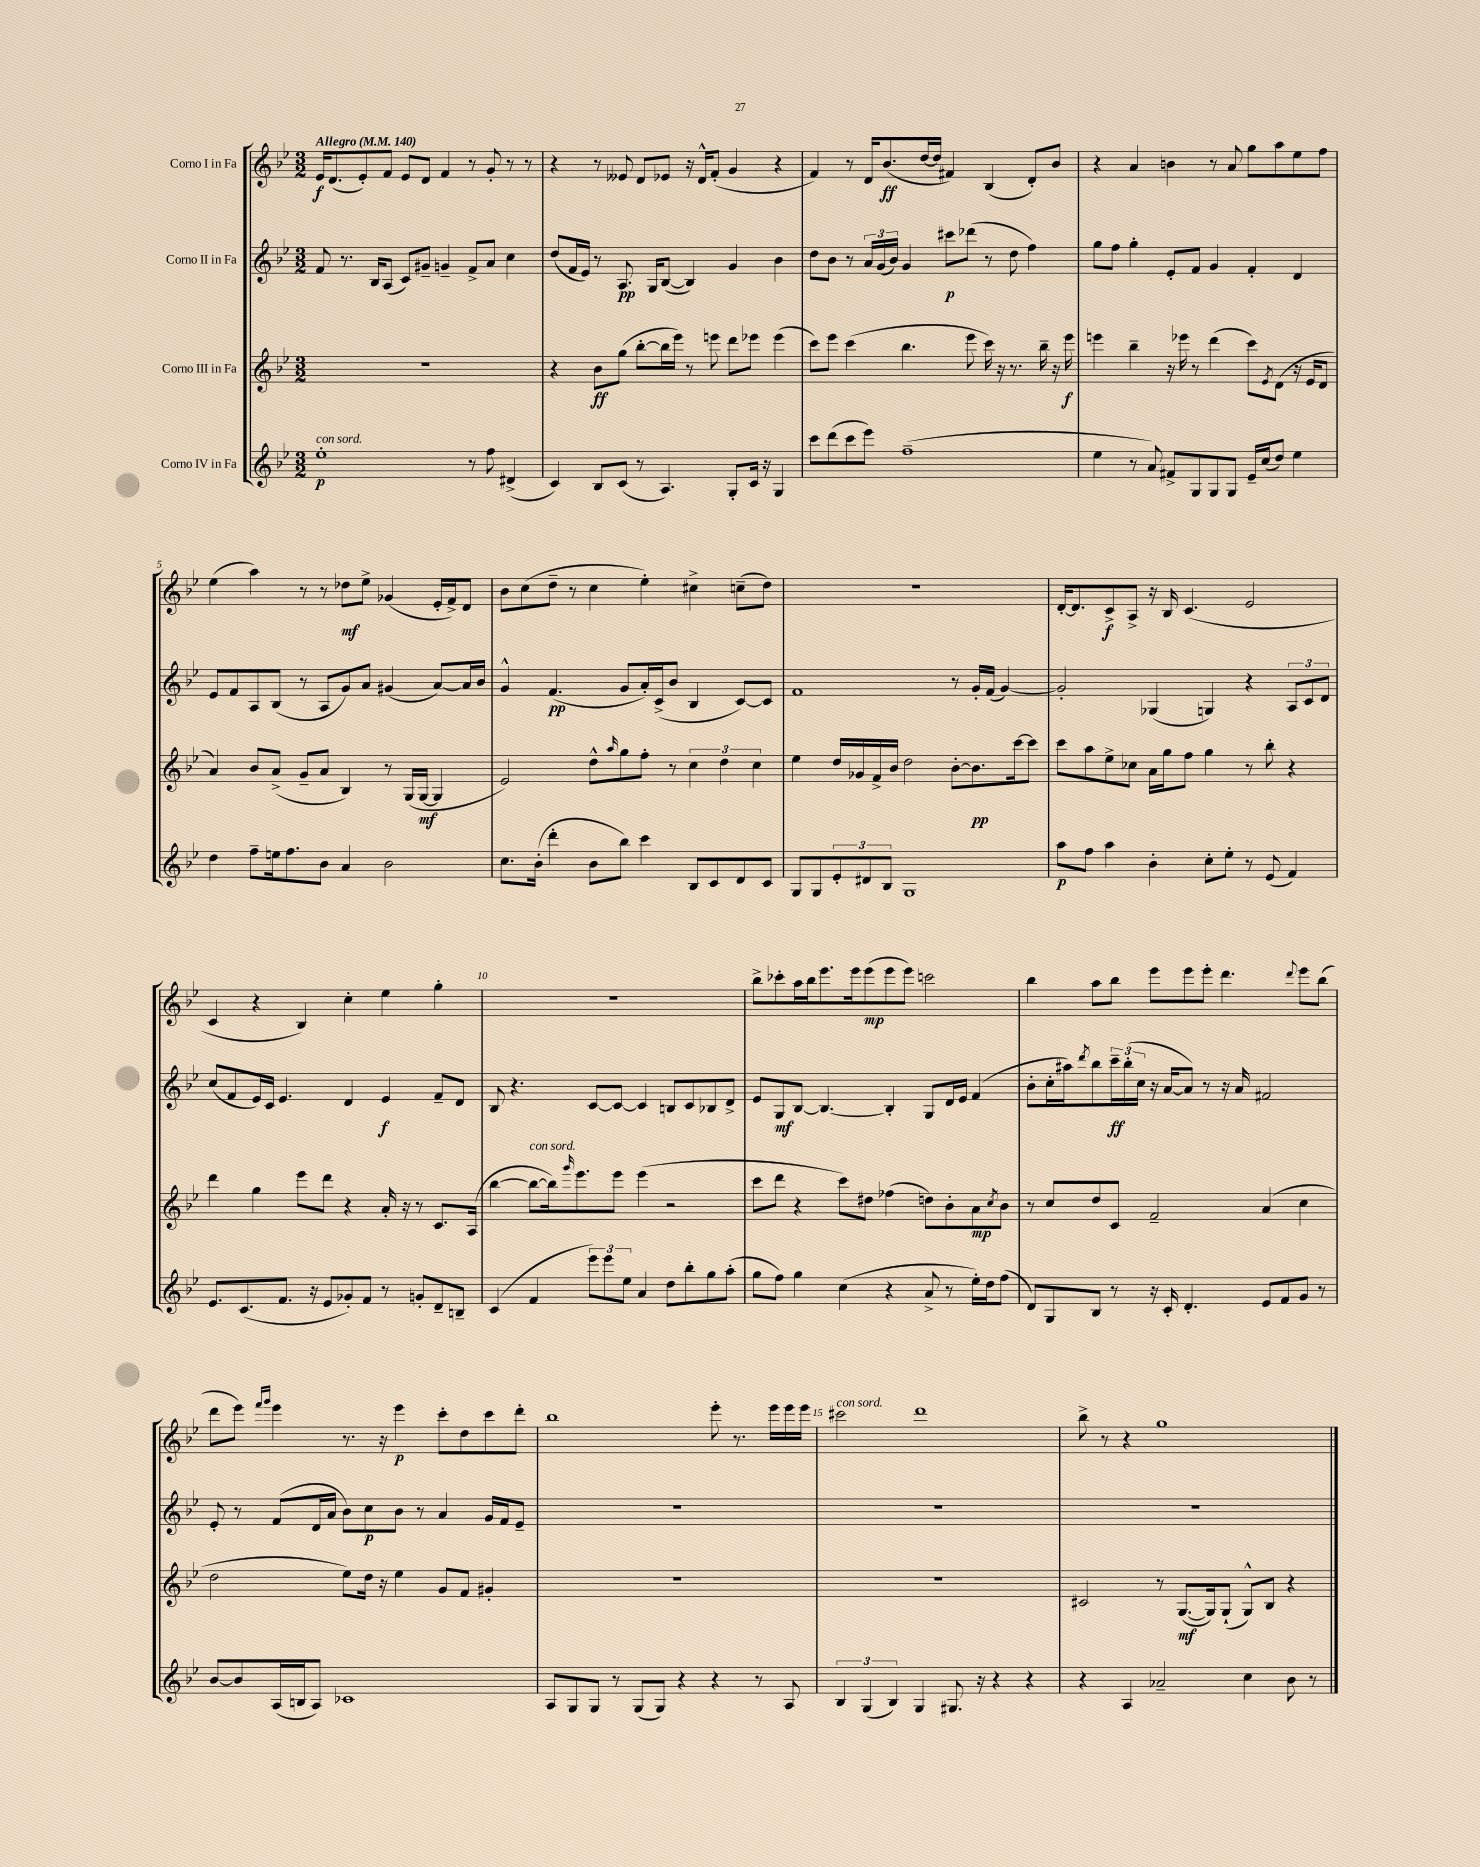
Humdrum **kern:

**kern	**kern	**kern	**kern
*staff4	*staff3	*staff2	*staff1
*clefG2	*clefG2	*clefG2	*clefG2
*k[b-e-]	*k[b-e-]	*k[b-e-]	*k[b-e-]
*M3/2	*M3/2	*M3/2	*M3/2
*MM140	*MM140	*MM140	*MM140
1ee-'	1.r	8f	16e-
.	.	.	(8.d
.	.	8.r	.
.	.	.	8e-')
.	.	16B-	.
.	.	(8A	8f
.	.	8c)	8e-
.	.	8g#~	8d
.	.	4g~	4f
8r	.	8f^	8r
8ff	.	8a	8g'
(4d#^	.	4cc	8r
.	.	.	8r
=	=	=	=
4c)	4r	(8dd	4r
.	.	16f	.
.	.	16e-)	.
8B-	8b-	8r	8r
(8c	(8gg	8.A	8e--
8r	[8bb-'	.	8d
.	.	16G	.
4.A)	16bb-]	([8B-	8e-
.	16eee-)	.	.
.	8r	4B-])	16r
.	.	.	16d^^
.	8eee	.	(8f'
8G'	8ddd	4g	4g
16c	8eee-	.	.
16r	.	.	.
4G	(4eee-	4b-	4r
=	=	=	=
8ccc	8ccc)	8dd	4f)
(8ddd	8eee-	8b-	.
8ccc	(4ccc	8r	8r
8eee-)	.	24a	16d
.	.	(24g	.
.	.	.	(8.b-
.	.	24b-)	.
(1ff~	4.bb-	4g	.
.	.	.	[16dd
.	.	.	16dd]
.	.	8ccc#	4f#)
.	8eee-	(8ddd-	.
.	16ccc)	8r	(4B-
.	16r	.	.
.	8.r	8dd	.
.	.	4ff)	8d')
.	16bb-~	.	.
.	16r	.	8b-
.	16eee-	.	.
=	=	=	=
4ee-	4eee	8gg	4r
.	.	8ff	.
8r	4bb-~	4gg'	4a
8a)	.	.	.
8f#^	16r	8e-'	4b
.	16eee-	.	.
8G	8r	8f	.
8G	(4ddd	4g	8r
8G	.	.	8a
16e-~	8ccc)	4f'	8gg
(16cc	.	.	.
.	8qe-	.	.
8dd)	(8d	.	8aa
4ee-	16r	4d	8ee-
.	16e-	.	.
.	8d	.	8ff
=	=	=	=
4dd	4a)	8e-	(4ee-
.	.	8f	.
8ff~	8b-	8A	4aa)
16ee	(8a^	(8B-	.
8.ff	.	.	.
.	8g~	8r	8r
8b-	8a	8A	8r
4a	4B-)	8g)	8dd-
.	.	8a	8ee-^
2b-	8r	(4g#	(4g-
.	(16G	.	.
.	[16G	.	.
.	4G]	[8a)	16e-'
.	.	.	16f^)
.	.	16a]	8d
.	.	16b-	.
=	=	=	=
8.cc	2e-)	4g^^	8b-
.	.	.	(8cc
(16b-'	.	.	.
4ddd'	.	(4.f	8dd~
.	.	.	8r
8b-	8dd^^	.	4cc
.	16qqaa	.	.
8bb-)	8gg	8g	.
4ccc	8ff'	16a')	4ee-')
.	.	(16c^	.
.	8r	8b-	.
8B-	6cc	4B-	4cc#^
8c	.	.	.
.	6dd	.	.
8d	.	[8c)	(8cc~
.	6cc	.	.
8c	.	8c]	8dd)
=	=	=	=
8G	4ee-	1f	1.r
8G	.	.	.
12e-'	16dd	.	.
.	16g-	.	.
12d#	.	.	.
.	16f^	.	.
12B-	.	.	.
.	16b-	.	.
1G	2dd	.	.
.	[8b-'	8r	.
.	8.b-]	16g'	.
.	.	(16f	.
.	.	[4g)	.
.	[16ccc	.	.
.	8ccc]	.	.
=	=	=	=
8aa	8ccc	2g']	[16d'
.	.	.	8.d]
8ff	8aa	.	.
4aa	8ee-^	.	8c^
.	8cc-	.	8A^
4b-'	16a	(4G-	16r
.	16gg	.	16B-
.	8ff	.	(4.c
8cc'	4gg	4G)	.
8ee-'	.	.	.
8r	8r	4r	2e-
(8e-	8bb-'	.	.
4f)	4r	12A	.
.	.	12c	.
.	.	12d	.
=	=	=	=
8.e-	4ddd	(8cc	4c
.	.	8f	.
(8.c	.	.	.
.	4gg	16e-)	4r
.	.	16c	.
8.f	.	4.e-	.
.	8eee-	.	4B-)
16r	.	.	.
8e-	8ddd	.	.
8g-')	4r	4d	4cc'
8f	.	.	.
8r	16a'	4e-	4ee-
.	16r	.	.
8g'	8r	.	.
8d~	8.c	8f~	4gg'
8B~	.	8d	.
.	(16A	.	.
=	=	=	=
(4c	[4bb-	8B-	1.r
.	.	4.r	.
4f	8bb-_	.	.
.	16bb-])	.	.
.	16qqggg	.	.
.	8.eee-	.	.
12eee-)	.	[8c	.
12eee-	.	.	.
.	8eee-	8c_	.
12ee-	.	.	.
4a	(4eee-	4c]	.
8dd	2r	8B	.
8bb-'	.	8c	.
8gg	.	8B-	.
(8aa'	.	8d^	.
=	=	=	=
8gg	8ccc	8e-	8bb-^
8ff)	8ddd	8G	8ccc-'
4gg	4r	[8B-	16aa
.	.	.	16bb-
.	.	4.B-_	8.eee-
(4cc	8ccc)	.	.
.	.	.	16eee-
.	8dd#	.	(8eee-
4r	(4ff-	4B-']	8eee-
.	.	.	8eee-)
8a^	8dd)	8G	2ccc
8r	8b-'	16d	.
.	.	16e-	.
16ee-')	8a	(4f	.
16dd	.	.	.
.	8qcc	.	.
(8ff	8b-	.	.
=	=	=	=
8d)	8r	8b-'	4bb-
8G	8cc	16cc'	.
.	.	16aa#)	.
.	.	8qddd	.
8B-	8dd	8bb-	8aa
8r	8c	24ccc~	8bb-
.	.	(24bb-'	.
.	.	24cc	.
16r	2f~	16r	8eee-
16c'	.	[16a	.
4.d'	.	8a])	8eee-
.	.	8r	8eee-'
.	.	16r	4.ddd
.	.	16a	.
8e-	(4a	2f#	.
8f	.	.	.
.	.	.	8qqddd
8g	4cc	.	8eee-
8r	.	.	(8bb-
=	=	=	=
[8b-	2dd	8e-'	8ddd
8b-]	.	8r	8eee-)
.	.	.	16qqfff
.	.	.	16qqggg
(16A	.	(8f	4eee-
16B	.	.	.
8A)	.	16d	.
.	.	16a	.
1c-	8ee-)	8b-)	8.r
.	16dd	8cc	.
.	16r	.	16r
.	4ee-	8b-	4eee-
.	.	8r	.
.	8g	4a	8ccc'
.	8f	.	8dd
.	4g#'	16g	8ccc
.	.	16f	.
.	.	8e-~	8ddd'
=	=	=	=
8A	1.r	1.r	1bb-
8G	.	.	.
8G	.	.	.
8r	.	.	.
(8G	.	.	.
8G)	.	.	.
4r	.	.	.
4r	.	.	8eee-'
.	.	.	8.r
8r	.	.	.
.	.	.	16eee-
8A	.	.	16eee-
.	.	.	16eee-
=	=	=	=
6B-	1.r	1.r	2ccc#
(6G	.	.	.
6B-)	.	.	.
4G	.	.	1ddd
8.G#	.	.	.
16r	.	.	.
4r	.	.	.
4r	.	.	.
=	=	=	=
4r	2c#	1.r	8bb-^
.	.	.	8r
4A	.	.	4r
2a-~	8r	.	1gg
.	([8.G	.	.
.	16G])	.	.
.	(8G`	.	.
4cc	8G^^)	.	.
.	8B-	.	.
8b-	4r	.	.
8r	.	.	.
==	==	==	==
*-	*-	*-	*-
